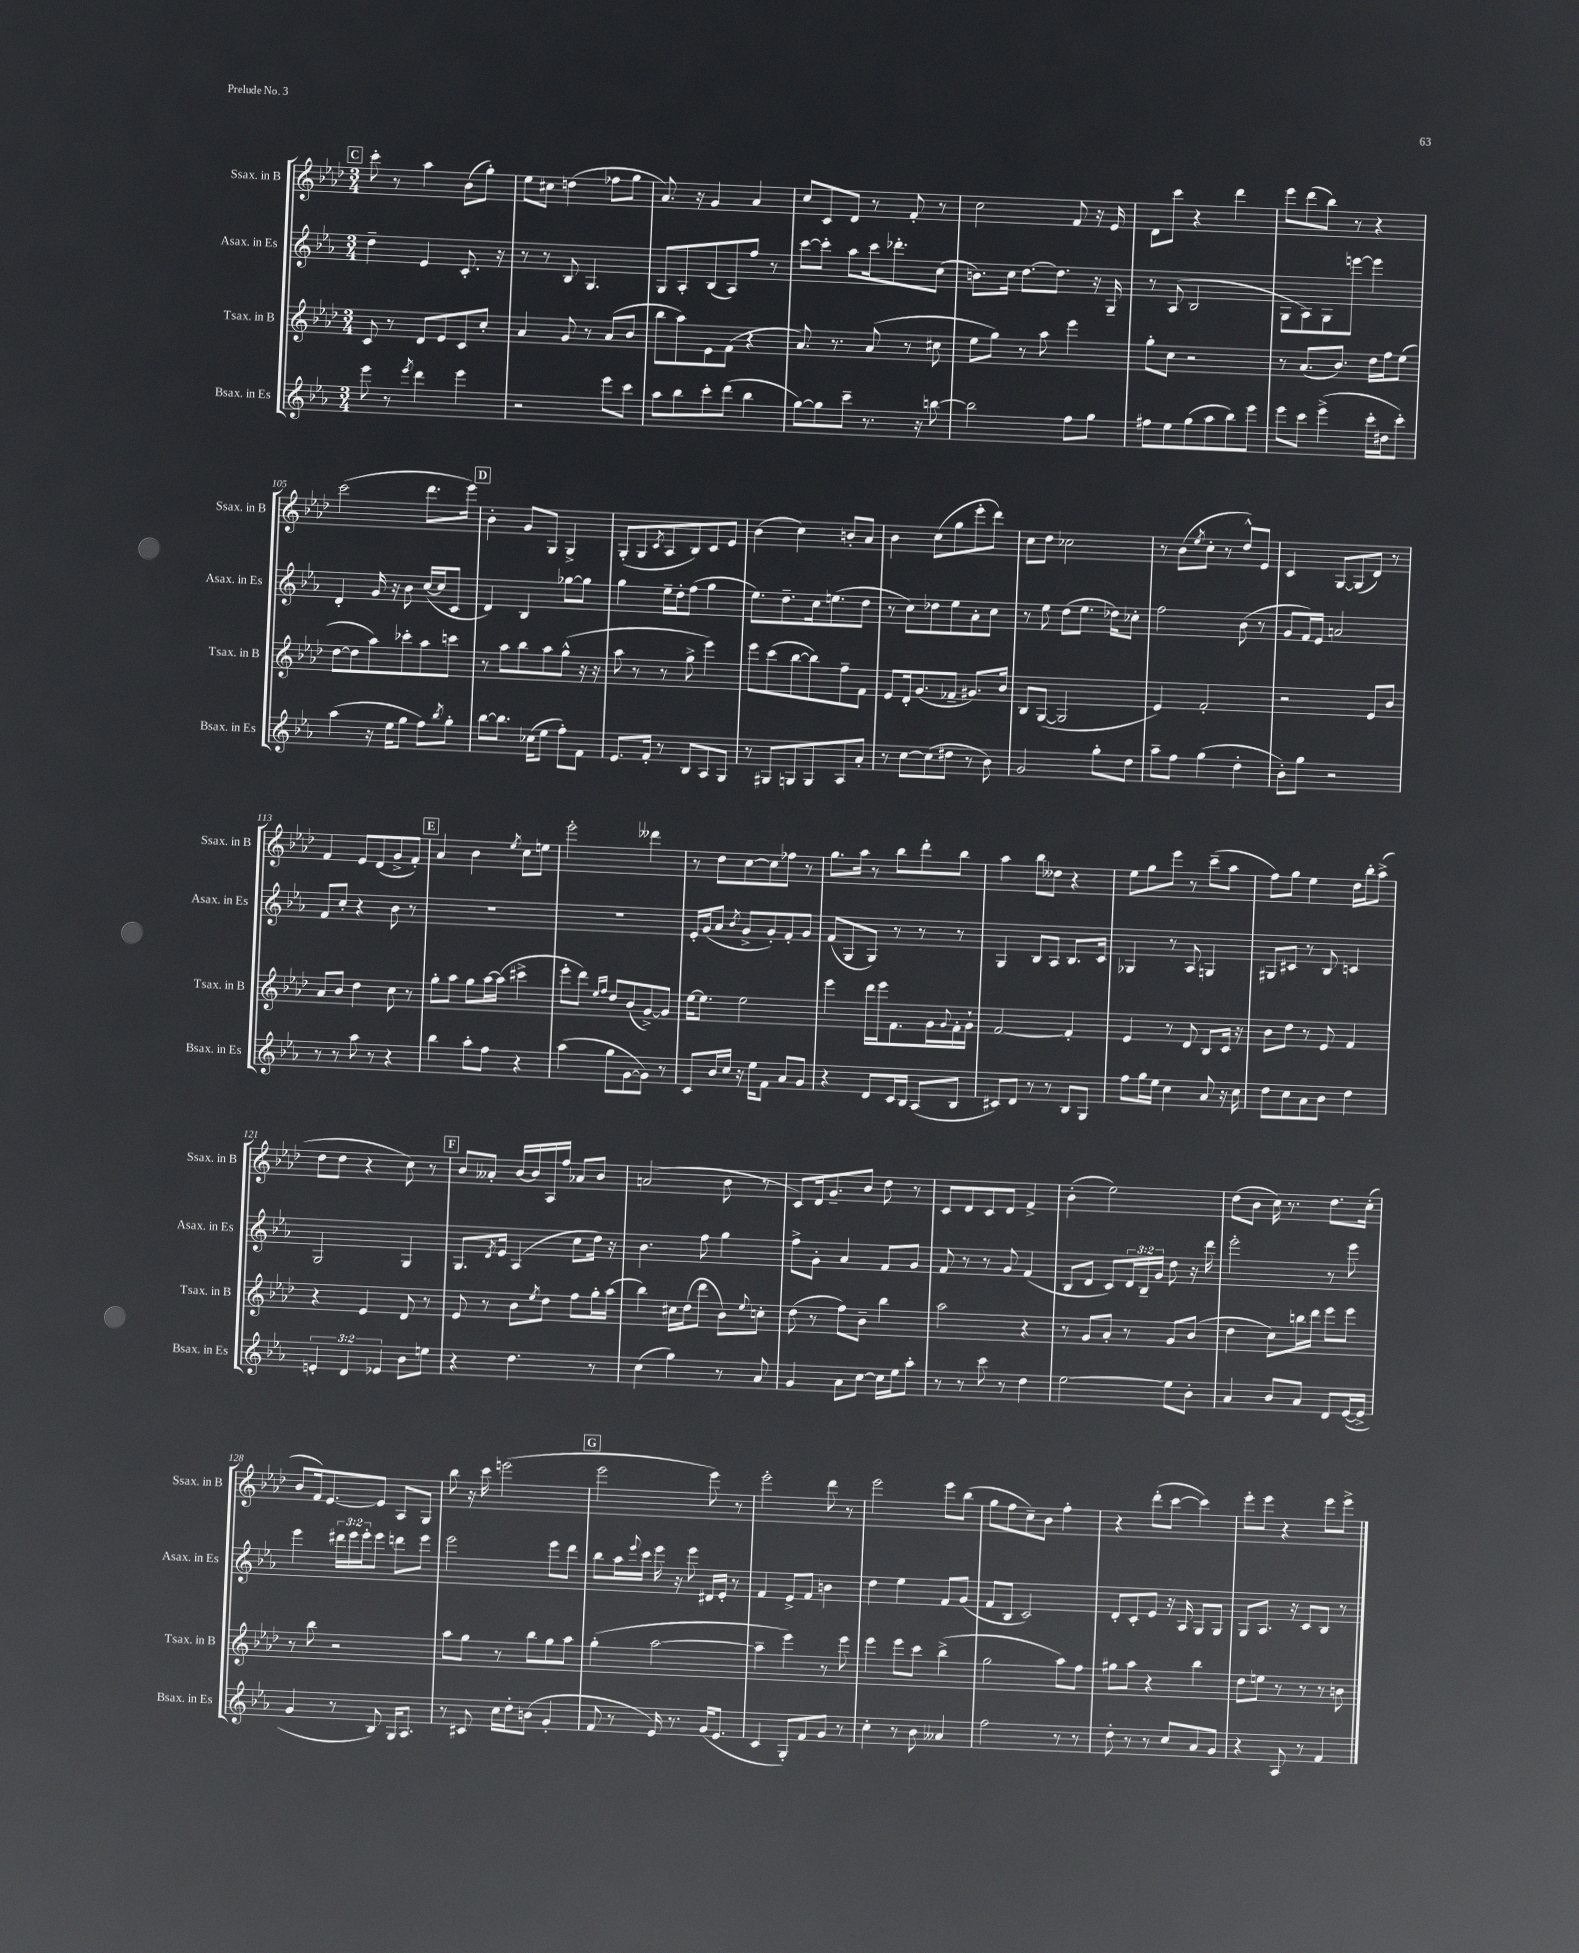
<<
\new StaffGroup <<
\new Staff = "s0" \with { instrumentName = "Ssax. in B" shortInstrumentName = "Ssax. in B" } {
    \clef treble \key aes \major \numericTimeSignature \time 3/4
    \mark \markup { \box "C" } c'''8-. r8 aes''4 bes'8( g''8-.) |
    ees''8 cis''8 d''4( fes''8 g''8 |
    aes'8.) r16 g'4 aes'4 |
    c''8 c'8 des'8 r8 f'8-. r8 |
    c''2 f'8 r16 ees'16 |
    des'8 c'''8 r4 des'''4 |
    ees'''8 des'''8( bes''8) r8 r4 |
    c'''2( des'''8. ees'''16) |
    \mark \markup { \box "D" } bes'4-. g'8 g8 g4-> |
    g8-.( g8 \acciaccatura { c'8 } aes8 bes8) c'8 ees'8 |
    bes'4( c''4) b'8-. aes'8 |
    bes'4 c''8( g''8 ees'''8-. des'''8) |
    c''8 des''8 ces''2 |
    r8 bes'8( \acciaccatura { ees''8 } c''8-. r8 des''8-^) ees'8 |
    c'4 g8~ g8( des'8) r8 |
    f'4 ees'8 des'8( g'8-> f'8-.) |
    \mark \markup { \box "E" } aes'4 bes'4 \acciaccatura { ees''8 } c''8 e''8 |
    ees'''2-. deses'''4 |
    r8 des''8 c''8~ c''8 fes''8 r8 |
    g''8. aes''16 r8 bes''8 des'''8-. bes''8 |
    aes''4 bes''8 deses''8 r4 |
    ees''8 g''8 ees'''8 r8 c'''8--( aes''8 |
    f''8) g''8 ees''4 des''16 bes''16-. aes''8->( |
    des''8 des''8 r4 c''8) r8 |
    \mark \markup { \box "F" } bes'8 aeses'8-. bes'16~ bes'16 aes16 f''16 aes'8 bes'8 |
    a'2( bes'8 r8 |
    c'8) des'16 g'8.-- bes'8 des''8 r8 |
    c'8 des'8 c'8 des'8 f'4-> |
    bes'4-.( ees''2) |
    des''8( bes'8 c''16) r8. des''8. c''16-.( |
    bes'8 f'16) ees'8.~ ees'8 aes8 g8 |
    bes''8 r16 c'''16 e'''2( |
    \mark \markup { \box "G" } ees'''2 ees'''8) r8 |
    ees'''2-. des'''8 r8 |
    ees'''2 ees'''8 bes''8( |
    g''8 f''8 c''8--) bes'8 f''4-. |
    r4 des'''8-.( c'''8~ c'''4) |
    ees'''8-. ees'''8 r4 ees'''8 ees'''8-> \bar "|." |
}
\new Staff = "s1" \with { instrumentName = "Asax. in Es" shortInstrumentName = "Asax. in Es" } {
    \clef treble \key ees \major \numericTimeSignature \time 3/4 \override Staff.TupletNumber.text = #tuplet-number::calc-fraction-text
    \mark \markup { \box "C" } d''4-- ees'4 c'8.-. r16 |
    r8 r8 bes8 g4. |
    g8 aes8-. bes8( aes8) f''8 r8 |
    c'''8~ c'''8-. aes''8 c'''16 des'''8.-. c''8( |
    b'8.) c''16 d''8.~ d''8. r16 g16-- |
    r8 aes8( bes2 |
    g8 aes8) g8 e'''8~ e'''4 |
    d'4-. g'16 r16 bes'8 c''16~( c''16 c'8 |
    \mark \markup { \box "D" } d'4) bes4 ges''8~ ges''8 |
    g''4 ees''16-- d''16-. f''8( g''4 |
    ees''8.) d''8.-- c''16 e''8.( d''8 |
    r8 c''8) des''8 ees''8 aes'8-. c''8 |
    r8 ees''8 d''8( ees''8. des''16) ces''8-. |
    f''2 bes'8( r8 |
    g'8 f'16) ees'16 a'2 |
    f'8 c''8-. r4 bes'8 r8 |
    \mark \markup { \box "E" } R2. |
    R2. |
    ees'16-. g'16( aes'8 \acciaccatura { bes'8 } g'8-> g'8-.) f'8-. g'8 |
    f'8( g8 g8) r8 r8 r8 |
    g4 bes8 aes8 bes8. c'16 |
    ges4 r8 aes8 g4 |
    gis8 cis'8 r8 bes8 c'4 |
    g2 g4 |
    \mark \markup { \box "F" } g8. \acciaccatura { d'8 } ees'16 aes4( c''8 d''16) r16 |
    bes'4. f''8 g''4 |
    f''8-> g'8-. aes'4 f'8 g'8 |
    f'8 r8 r8 g'8 f'4( |
    bes8 d'8 c'8) \tuplet 3/2 { d'16 bes16-- g'16 } d''8 r16 d'''16 |
    ees'''2-. r8 ees'''8 |
    ees'''4 \tuplet 3/2 { dis'''16 ees'''16 ees'''16-. } ees'''8 d'''8 ees'''8 |
    ees'''2 ees'''8 d'''8 |
    \mark \markup { \box "G" } bes''8 aes''16 \appoggiatura { ees'''8 } c'''16 ees'''16 r16 ees'''8 dis'16 ees'16-. r8 |
    f'4 ees'8-> f'8 b'4 |
    d''4 ees''4 f'8 g'8( |
    f'8 bes8 c'2) |
    d'8-. c'8-. ees'8 r16 aes16 g8 g8 |
    g8 aes8. r16 c'8 bes8 r8 \bar "|." |
}
\new Staff = "s2" \with { instrumentName = "Tsax. in B" shortInstrumentName = "Tsax. in B" } {
    \clef treble \key aes \major \numericTimeSignature \time 3/4
    \mark \markup { \box "C" } c'8 r8 des'8 ees'8 c'8 c''8-. |
    aes'4 g'8 r8 aes'8( bes'8 |
    bes''8 aes''8) ees'8 f'8( r4 |
    aes'8.) r8. aes'8( r8 cis''8 |
    ees''8 g''8) r8 aes''8 ees'''4 |
    g''8-. c''8 r2 |
    r8 aes'8.( bes'8.) des''16 f''16 ees''8( |
    des''8~ des''8 aes''8) ces'''8-. aes''8 c'''8 |
    \mark \markup { \box "D" } r8 aes''8 bes''8 aes''8 g''8-^( r16 r16 |
    aes''8 r8 r8 g''8-> ees'''4) |
    ees'''8 c'''8( bes''8~ bes''8) f''8-- f'8 |
    ees'8 des'16-. g'8.( fes'8-- gis'8.) bes'16 |
    bes8 g8~( g2 |
    ees'4) f'2-. |
    r2 ees'8 bes'8 |
    aes'8 bes'8 des''4 c''8 r8 |
    \mark \markup { \box "E" } g''8-. aes''8 g''8 aes''16~ aes''16( cis'''4-> |
    ees'''8-. des'''8) \grace { ees''16 f''16 } des''8 bes'8( g'8~->) g'8 |
    ees''16~ ees''8. ees''2 |
    ees'''4 des'''16 ees'''16 f'8. g'16 \appoggiatura { g'8 } f'16-. g'16-! |
    f'2~ f'4-. |
    ees'4 r8 des'8 bes8 c'16 r16 |
    bes'8 des''8 r8 ees'8 f'4 |
    r4 ees'4 des'8 r8 |
    \mark \markup { \box "F" } ees'8 r8 bes'8 \acciaccatura { ees''8 } des''8 f''8 g''16-. aes''16( |
    bes''4) cis''16 des''16( des'''8 bes'8) \appoggiatura { ees''8 } c''8-. |
    des''8( r8 f''8) bes'8-- bes''4 |
    aes''2 r4 |
    r8 g'8 aes'8-. r8 g'8 bes'8( |
    des''4 c''8) b''16 des'''16 ees'''8 ees'''8 |
    r8 bes''8 r2 |
    aes''8 g''8 r8 bes''8 g''8 aes''8 |
    \mark \markup { \box "G" } g''4-.( aes''2~ |
    aes''4-- ees'''4) r8 ees'''8 |
    ees'''4 ees'''8 c'''8 bes''4->( |
    g''2 aes''8) f''8 |
    gis''8 aes''8 r4 bes''4 |
    des''8 e''8 r8 r8 r8 b'8 \bar "|." |
}
\new Staff = "s3" \with { instrumentName = "Bsax. in Es" shortInstrumentName = "Bsax. in Es" } {
    \clef treble \key ees \major \numericTimeSignature \time 3/4 \override Staff.TupletNumber.text = #tuplet-number::calc-fraction-text
    \mark \markup { \box "C" } ees'''8 r8 \acciaccatura { ees'''8 } d'''4 ees'''4 |
    r2 ees'''8 c'''8 |
    aes''8 bes''8 c'''8-. d'''8( bes''4 |
    g''8~) g''8 c'''8-- r8. r16 b''8~ |
    b''2 f''8 g''8 |
    fis''8 ees''8 g''8( aes''8 bes''8) ees'''8 |
    ees'''8 c'''8 ees'''4->( c'''16-. dis''16 c'''8-.) |
    aes''4( r16 ees''16 g''8 f''8) \acciaccatura { bes''8 } g''8-. |
    \mark \markup { \box "D" } bes''8~ bes''8. ces''16( ees''8 f''8-.) f'8 |
    ees'8. f'16-. r8 bes8 aes8 g8 |
    r8 gis8 g8 g8 aes8 aes'8-. |
    r8 c''8~ c''8( dis''8 r8 bes'8) |
    g'2 g''8-. d''8 |
    aes''8-- f''8 g''4( d''4-. |
    bes'8-.) g''8 r2 |
    r8 r8 aes''8 r8 r4 |
    \mark \markup { \box "E" } bes''4 aes''8-. f''8 r4 |
    aes''4( g''8 g'8~ g'8) r8 |
    c'8 bes'16 c''16 r16 ees''16 f'8 aes'8 g'8 |
    r4 d'8 c'16 bes16 aes8( bes8 |
    cis'8) d'8 r8 r8 bes8 g8 |
    f''8 g''16 ees''16 c''4 aes'8 r16 c''16 |
    d''8 c''8 aes'8 bes'8 d''4 |
    \tuplet 3/2 { e'4-. d'4 ees'4 } bes'8 e''8 |
    \mark \markup { \box "F" } r4 d''4. r8 |
    c''4( g''4) r8 aes'8 |
    g'4 aes'8 c''8~ c''16 ees''16 aes''8-. |
    r8 r8 c'''8 r8 d''4 |
    ees''2~ ees''8 bes'8-. |
    aes'4 bes'8 aes'8 d'8 ees'16~( ees'16-> |
    g'4 r8 bes8) g16 aes8. |
    r8 cis'8 c''16 d''16-. b'8( g'4-. |
    \mark \markup { \box "G" } f'8 r8 ees'16) r8. g'16( ees'8. |
    c'4 g8-.) f'8 g'8 r8 |
    c''4-. r8 bes'8 aeses'4 |
    f''2 r8 r8 |
    d''8-. r8 r8 c''8 aes'8 g'8 |
    r4 aes8 r8 f'4 \bar "|." |
}
>>
>>
\layout { \context { \Score currentBarNumber = #98 } }
